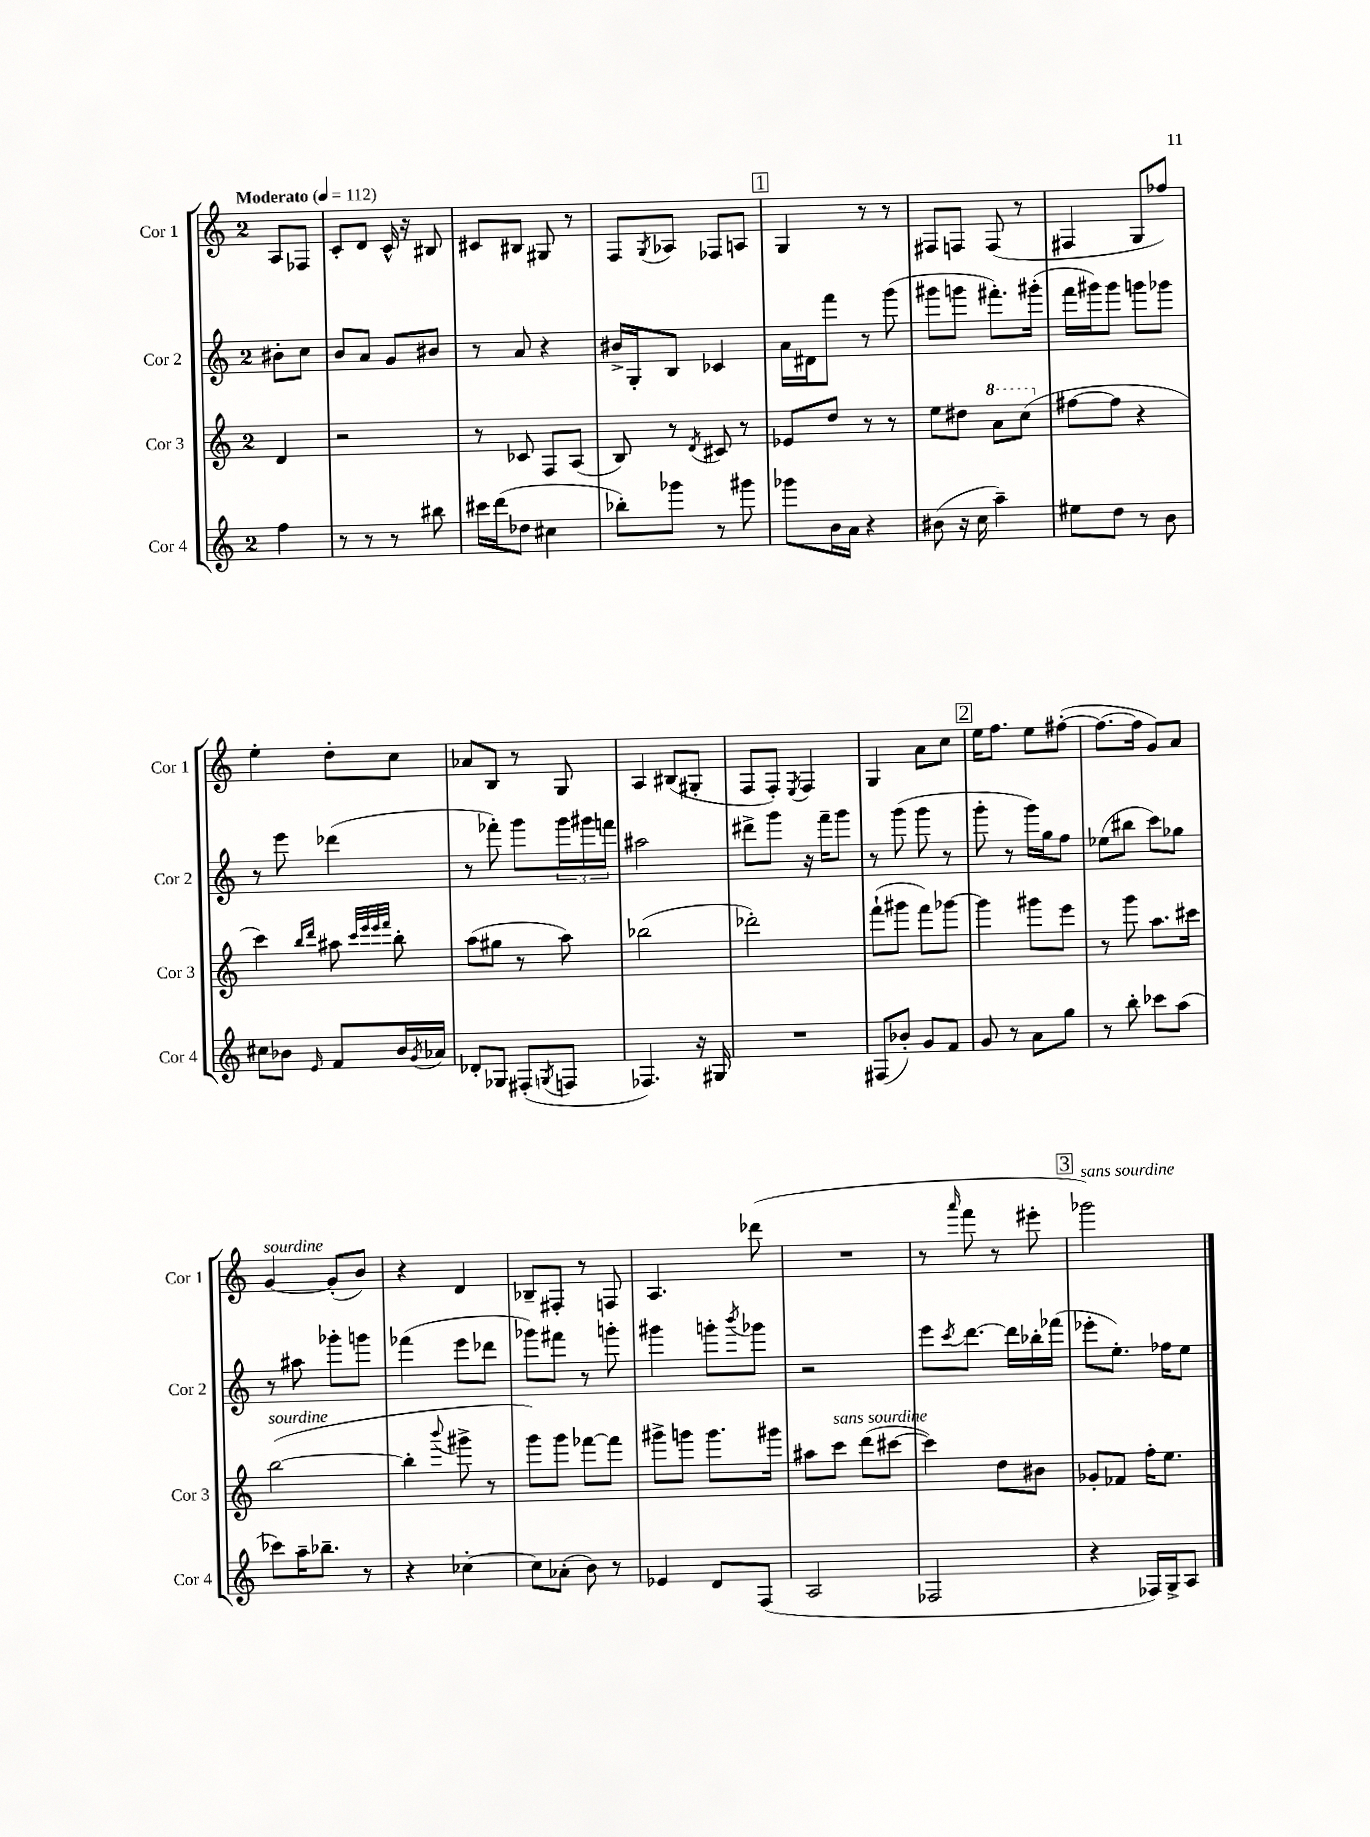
<<
\new StaffGroup <<
\new Staff = "s0" \with { instrumentName = "Cor 1" shortInstrumentName = "Cor 1" } {
    \clef treble \key c \major \once \override Staff.TimeSignature.style = #'single-digit \time 2/4 \partial 4 \tempo "Moderato" 4 = 112
    a8 fes8 |
    c'8-. d'8 c'16-^ r16 bis8 |
    cis'8 bis8 gis8 r8 |
    f8 \acciaccatura { g8 } aes8 fes8 a8 |
    \mark \markup { \box "1" } g4 r8 r8 |
    fis8 f8 f8( r8 |
    fis4 g8 fes''8) |
    e''4-. d''8-. c''8 |
    aes'8 b8 r8 g8 |
    a4 bis8( gis8-. |
    f8 f8-.) \acciaccatura { e8 } f4 |
    g4 a'8 c''8 |
    \mark \markup { \box "2" } e''16 f''8. e''8 fis''8~-.( |
    fis''8.~ fis''16 g'8) a'8 |
    g'4~^\markup { \italic "sourdine" } g'8-.( b'8) |
    r4 d'4 |
    bes8-- fis8-. r8 f8 |
    a4. des'''8( |
    R2 |
    r8 \grace { a'''16 } f'''8 r8 eis'''8-. |
    \mark \markup { \box "3" } ges'''2^\markup { \italic "sans sourdine" }) \bar "|." |
}
\new Staff = "s1" \with { instrumentName = "Cor 2" shortInstrumentName = "Cor 2" } {
    \clef treble \key c \major \once \override Staff.TimeSignature.style = #'single-digit \time 2/4 \partial 4
    bis'8-. c''8 |
    b'8 a'8 g'8 bis'8 |
    r8 a'8 r4 |
    bis'16-> g16-. b8 ces'4 |
    \mark \markup { \box "1" } a'16 dis'16 f'''8 r8 g'''8( |
    gis'''8 g'''8 fis'''8.-.) gis'''16-.( |
    f'''16 gis'''16) gis'''8 g'''8 ges'''8 |
    r8 e'''8 des'''4( |
    r8 fes'''8-.) g'''8 \tuplet 3/2 { g'''16 gis'''16 f'''16 } |
    ais''2 |
    dis'''8-> g'''8 r16 f'''16-- g'''8 |
    r8 g'''8( g'''8 r8 |
    \mark \markup { \box "2" } g'''8-. r8 g'''16) g''16 f''8 |
    ees''8( bis''8 c'''8) ges''8 |
    r8 ais''8 ges'''8-. g'''8 |
    fes'''4( e'''8 des'''8 |
    ges'''8) fis'''8 r8 g'''8-. |
    gis'''4 g'''8-. \acciaccatura { b'''8 } ges'''8 |
    r2 |
    e'''8 \acciaccatura { c'''8 } d'''8.~ d'''16 bes''16-. fes'''16( |
    \mark \markup { \box "3" } ees'''8-. e''8.-.) fes''16 e''8 \bar "|." |
}
\new Staff = "s2" \with { instrumentName = "Cor 3" shortInstrumentName = "Cor 3" } {
    \clef treble \key c \major \once \override Staff.TimeSignature.style = #'single-digit \time 2/4 \partial 4
    d'4 |
    r2 |
    r8 ces'8 f8 a8( |
    b8) r8 \acciaccatura { d'8 } cis'8 r8 |
    \mark \markup { \box "1" } ees'8 d''8 r8 r8 |
    e''8 dis''8 \ottava #1 a''8 c'''8( \ottava #0 |
    fis''8~ fis''8 r4 |
    c'''4) \grace { b''16 d'''16 } ais''8 \grace { c'''32 e'''32 e'''32 f'''32 } b''8-. |
    a''8( gis''8 r8 a''8) |
    bes''2( |
    des'''2-.) |
    f'''8-!( gis'''8 f'''8) ges'''8~ |
    \mark \markup { \box "2" } ges'''4 gis'''8 e'''8 |
    r8 g'''8 a''8. cis'''16 |
    b''2~^\markup { \italic "sourdine" }( |
    b''4-. \appoggiatura { b'''8 } gis'''8-> r8 |
    g'''8) g'''8 fes'''8~ fes'''8 |
    gis'''8-> g'''8 g'''8. gis'''16 |
    ais''8 c'''8^\markup { \italic "sans sourdine" } d'''8( cis'''8~ |
    cis'''4) d''8 bis'8 |
    \mark \markup { \box "3" } ges'8-. fes'8 f''16-. e''8. \bar "|." |
}
\new Staff = "s3" \with { instrumentName = "Cor 4" shortInstrumentName = "Cor 4" } {
    \clef treble \key c \major \once \override Staff.TimeSignature.style = #'single-digit \time 2/4 \partial 4
    f''4 |
    r8 r8 r8 bis''8 |
    cis'''16 d'''16( des''8 cis''4 |
    bes''8-.) ges'''8 r8 gis'''8 |
    \mark \markup { \box "1" } ges'''8 b'16 a'16 r4 |
    bis'8( r16 c''16 a''4--) |
    eis''8 d''8 r8 b'8 |
    cis''8 bes'8 \grace { e'16 } f'8 bes'16 \acciaccatura { g'8 } aes'16 |
    des'8-. ges8 fis8-.( \acciaccatura { g8 } f8 |
    fes4.) r16 gis16 |
    R2 |
    fis8( bes'8-.) g'8 f'8 |
    \mark \markup { \box "2" } g'8 r8 a'8 g''8 |
    r8 b''8-. ces'''8 a''8( |
    ces'''8) a''16-- bes''8.-- r8 |
    r4 ces''4~-. |
    ces''8 aes'8-.( b'8) r8 |
    ees'4 d'8 f8( |
    a2 |
    fes2 |
    \mark \markup { \box "3" } r4 fes16) g16-> a8 \bar "|." |
}
>>
>>
\layout { \context { \Score \remove "Bar_number_engraver" } }
